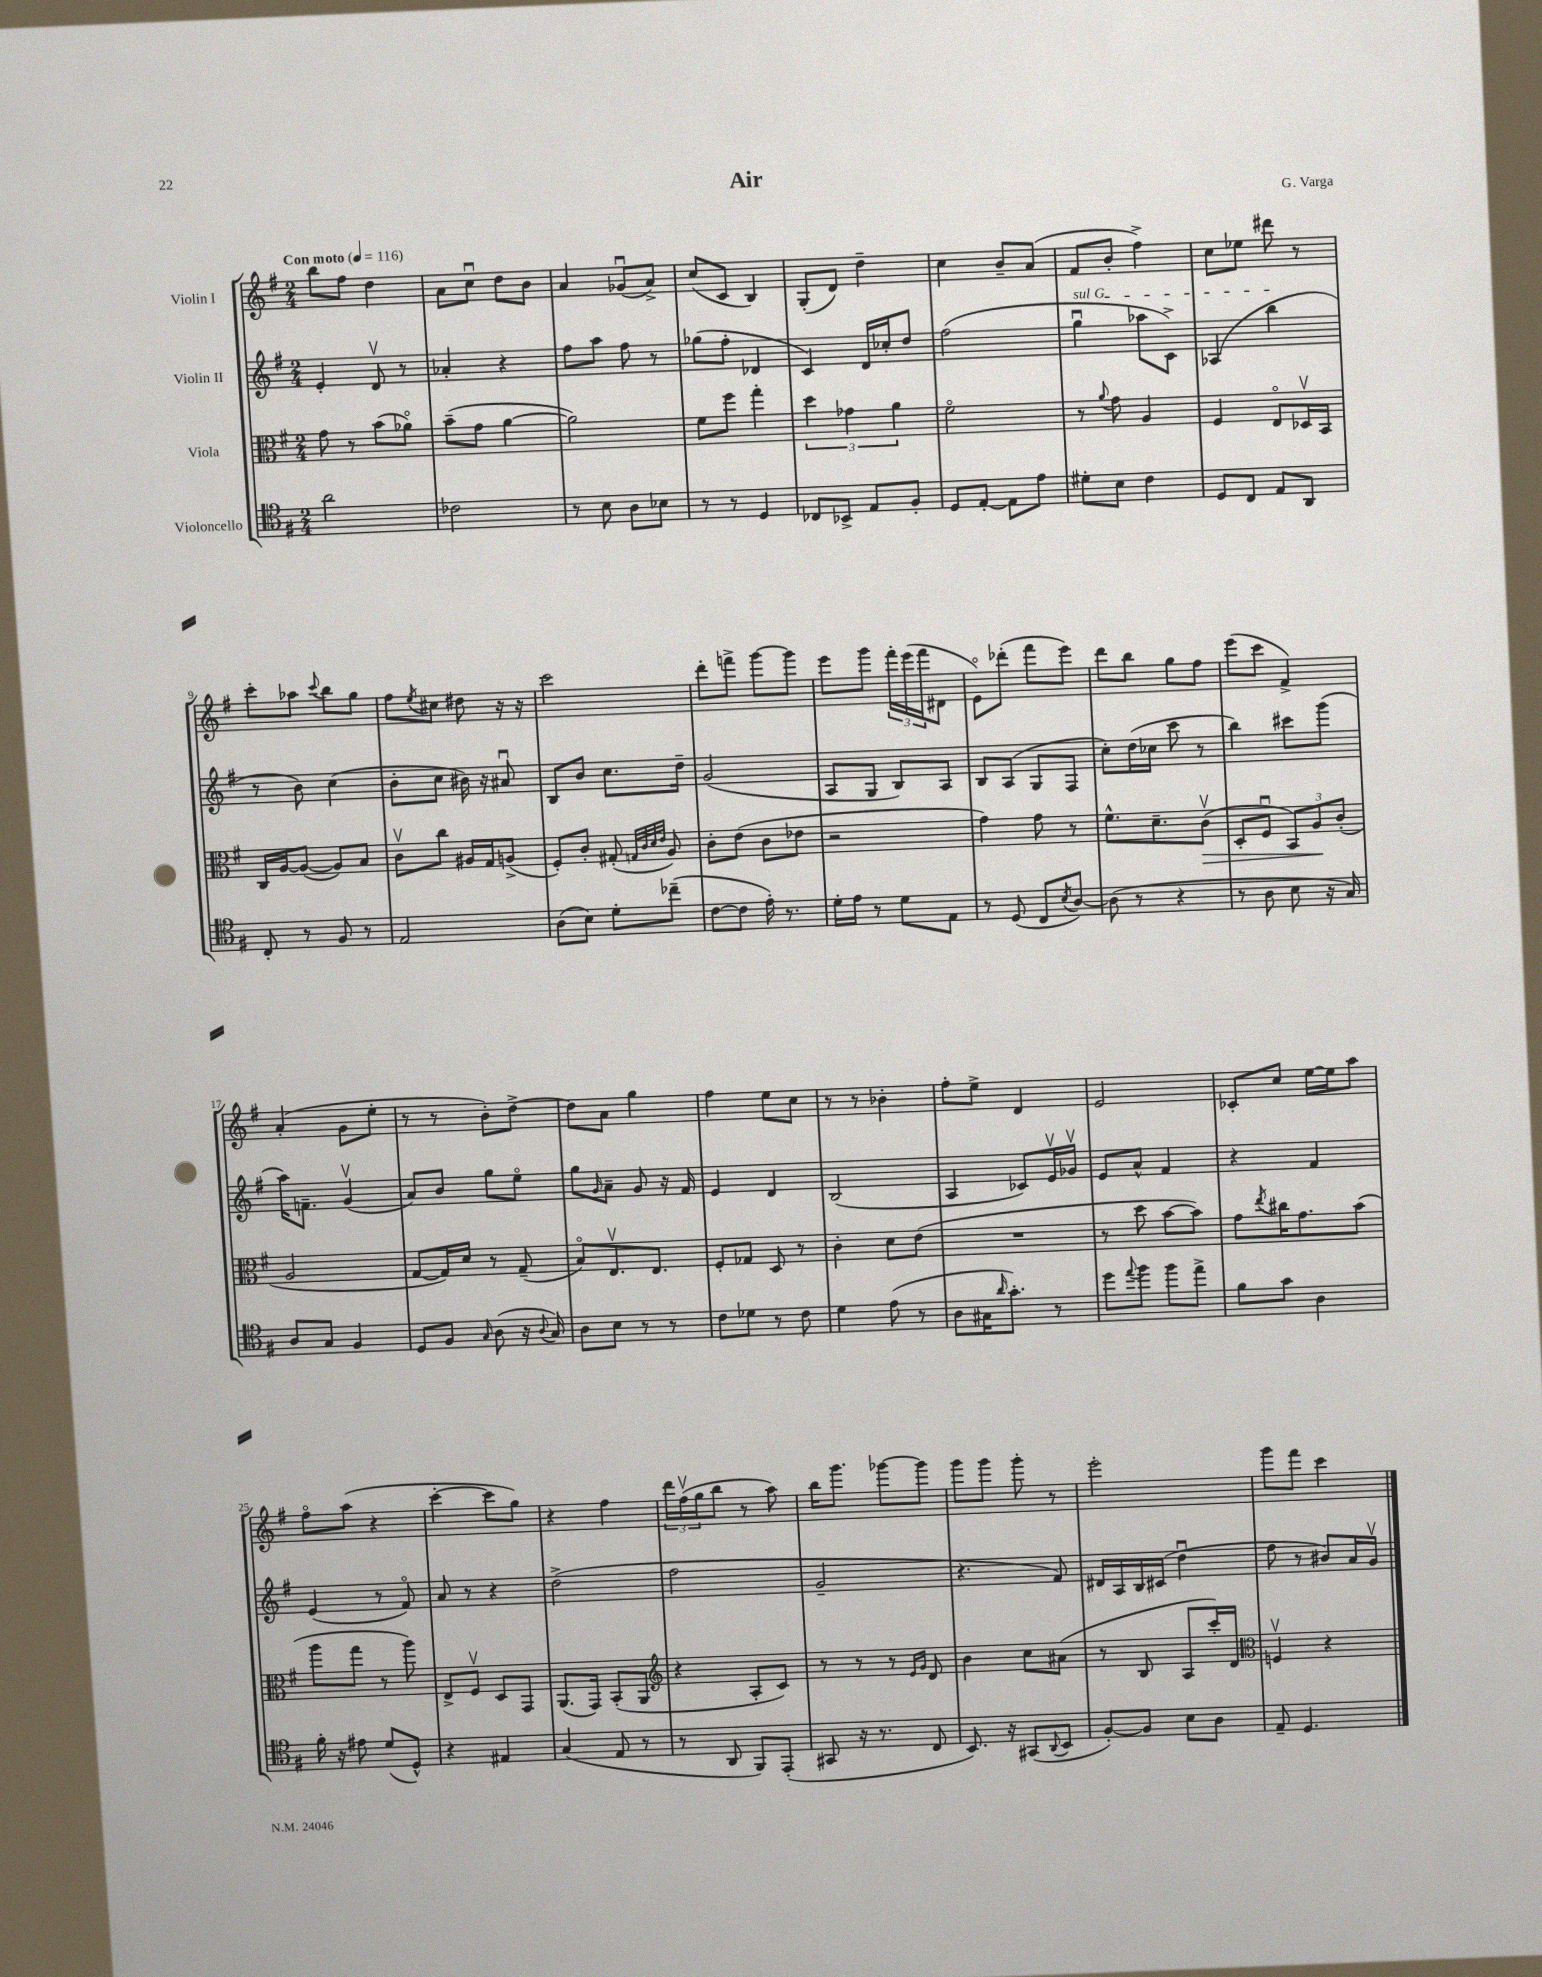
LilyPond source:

\header { title = "Air" composer = "G. Varga" }
<<
\new StaffGroup <<
\new Staff = "s0" \with { instrumentName = "Violin I" } {
    \clef treble \key g \major \numericTimeSignature \time 2/4 \tempo "Con moto" 4 = 116
    b''8 fis''8 d''4 |
    a'8 c''8\downbow d''8 b'8 |
    a'4 ges'8\downbow( a'8->) |
    c''8( c'8 b4) |
    g8-.( d'8) d''4-- |
    c''4 b'8-- a'8( |
    fis'8 b'8-. fis''4->) |
    c''8 ees''8 dis'''8 r8 |
    c'''8-. aes''8 \appoggiatura { c'''8 } b''8 g''8 |
    fis''8 \acciaccatura { e''8 } cis''8 dis''8 r16 r16 |
    c'''2 |
    d'''8-. f'''8-> g'''8~ g'''8 |
    e'''8 g'''8 \tuplet 3/2 { fis'''16-. e'''16( fis'''16 } dis'8 |
    e'8\flageolet) des'''8-.( fis'''8 e'''8) |
    d'''8 b''8 g''8 fis''8 |
    e'''8( c'''8 fis'4->) |
    a'4-.( g'8 e''8-. |
    r8 r8 b'8-.) d''8~-> |
    d''8 a'8 g''4 |
    fis''4 e''8 c''8 |
    r8 r8 bes'4-. |
    fis''8-. e''8-> d'4 |
    e'2 |
    ces'8-. c''8 e''16~ e''16 a''8 |
    fis''8\flageolet a''8( r4 |
    c'''4~-. c'''8 g''8) |
    r4 fis''4 |
    \tuplet 3/2 { d'''16 fis''16\upbow( g''16 } b''8 r8 a''8) |
    b''16 g'''8. ges'''8~ ges'''8 |
    g'''8 g'''8 g'''8-. r8 |
    e'''2-. |
    g'''8 fis'''8 c'''4 \bar "|." |
}
\new Staff = "s1" \with { instrumentName = "Violin II" } {
    \clef treble \key g \major \numericTimeSignature \time 2/4
    e'4-. d'8\upbow r8 |
    aes'4-. r4 |
    fis''8 a''8 fis''8 r8 |
    ges''8( fis''8-. des'4 |
    c'4) d'16 ces''16-. d''8 |
    fis''2( |
    \once \override TextSpanner.bound-details.left.text = \markup { \italic "sul G" } g''4\downbow\startTextSpan aes''8 c'8->) |
    aes4( b''4\stopTextSpan |
    r8 b'8) c''4( |
    b'8-. c''8 bis'16) r16 ais'8\downbow |
    b8 b'8 c''8. d''16-- |
    g'2( |
    a8 g8 b8) a8 |
    b8 a8( g8 fis8 |
    c''8-.) d''16( ces''16 c'''8 r8 |
    b''4) cis'''8 g'''8( |
    a''16) f'8.-- g'4\upbow( |
    a'8) b'8 g''8 e''8\flageolet |
    g''8 \grace { g'16 } a'8-- g'8 r16 fis'16 |
    e'4 d'4 |
    b2( |
    a4 ces'8) e'16\upbow ges'16\upbow |
    e'8 a'8-^ fis'4 |
    r4 fis'4 |
    e'4( r8 fis'8\flageolet) |
    a'8 r8 r4 |
    d''2->( |
    fis''2 |
    g'2-- |
    r4. fis'8) |
    dis'16 a16 b16 cis'16( d''4\downbow |
    fis''8 r8 bis'8) a'16 g'16\upbow \bar "|." |
}
\new Staff = "s2" \with { instrumentName = "Viola" } {
    \clef alto \key g \major \numericTimeSignature \time 2/4
    g'8 r8 b'8( aes'8\flageolet) |
    b'8--( g'8 a'4~ |
    a'2) |
    fis'8 fis''8 g''4-. |
    \tuplet 3/2 { d''4 ges'4 a'4 } |
    fis'2\flageolet |
    r8 \appoggiatura { a'8 } g'8 a4 |
    fis4 e8\flageolet des16\upbow b,16 |
    c16 a16~ a8~( a8) b8 |
    c'8\upbow c''8 ais16 g16 a8->( |
    fis8-.) c'8-. gis8-.( \grace { g32 c'32 d'32 e'32 } a8) |
    c'8-. e'8( c'8 ees'8 |
    r2 |
    g'4) g'8 r8 |
    fis'8.-^ d'8.-- c'8\upbow\>( |
    d8-. fis8\downbow \tuplet 3/2 { b,8) a8\! c'8-.( } |
    a2 |
    g8~ g16) d'16 r8 g8--( |
    b8\flageolet) e8.\upbow e8. |
    fis8-. ges8 d8 r8 |
    c'4-. d'8 e'8( |
    R2 |
    r8 d''8 b'8~ b'8) |
    g'8 \acciaccatura { e''8 } cis''16 g'8. b'8( |
    a''8 g''8 r8 a''8) |
    e8-> fis8\upbow d8 g,8 |
    a,8.( g,16) b,8-.( a,8 |
    \clef treble r4 a8-. c'8) |
    r8 r8 r8 \grace { e'16 g'16 } d'8 |
    b'4 c''8 ais'8( |
    r8 b8 a8 c'''16-.) d'16 |
    \clef alto f4\upbow r4 \bar "|." |
}
\new Staff = "s3" \with { instrumentName = "Violoncello" } {
    \clef tenor \key g \major \numericTimeSignature \time 2/4
    a'2 |
    ces'2 |
    r8 b8 a8 bes8 |
    r8 r8 d4 |
    ces8 bes,8-> e8 fis8-. |
    d8 e8~-. e8 e'8 |
    dis'8-. b8 c'4 |
    d8 c8 e8 a,8 |
    c8-. r8 fis8 r8 |
    e2 |
    a8( b8) d'8-. ces''8--( |
    c'8~ c'8 e'16-.) r8. |
    d'16-. e'16 r8 d'8 e8 |
    r8 d8( c8 \acciaccatura { b8 } a8~) |
    a8( r8 r4 |
    r8 a8 b8 r16 g16) |
    a8 g8 fis4 |
    d8 fis8 \grace { g16 } a8( r16 \appoggiatura { a8 } g16) |
    a8 b8 r8 r8 |
    c'8 des'8 r8 c'8 |
    d'4 e'8( r8 |
    a8 gis16 \grace { a'16 } g'8.-.) r8 |
    d''8 \appoggiatura { e''8 } fis''8 fis''8 e''8-> |
    fis'8 g'8 a4 |
    fis'16-. r16 eis'8 d'8( d8-^) |
    r4 eis4 |
    g4( e8 r8 |
    r8 a,8 fis,8) e,8-.( |
    gis,8 r16 r8. c8 |
    b,8.) r16 gis,8( \appoggiatura { a,8 } b,8 |
    fis8~-.) fis8 b8 a8 |
    e8-- d4. \bar "|." |
}
>>
>>
